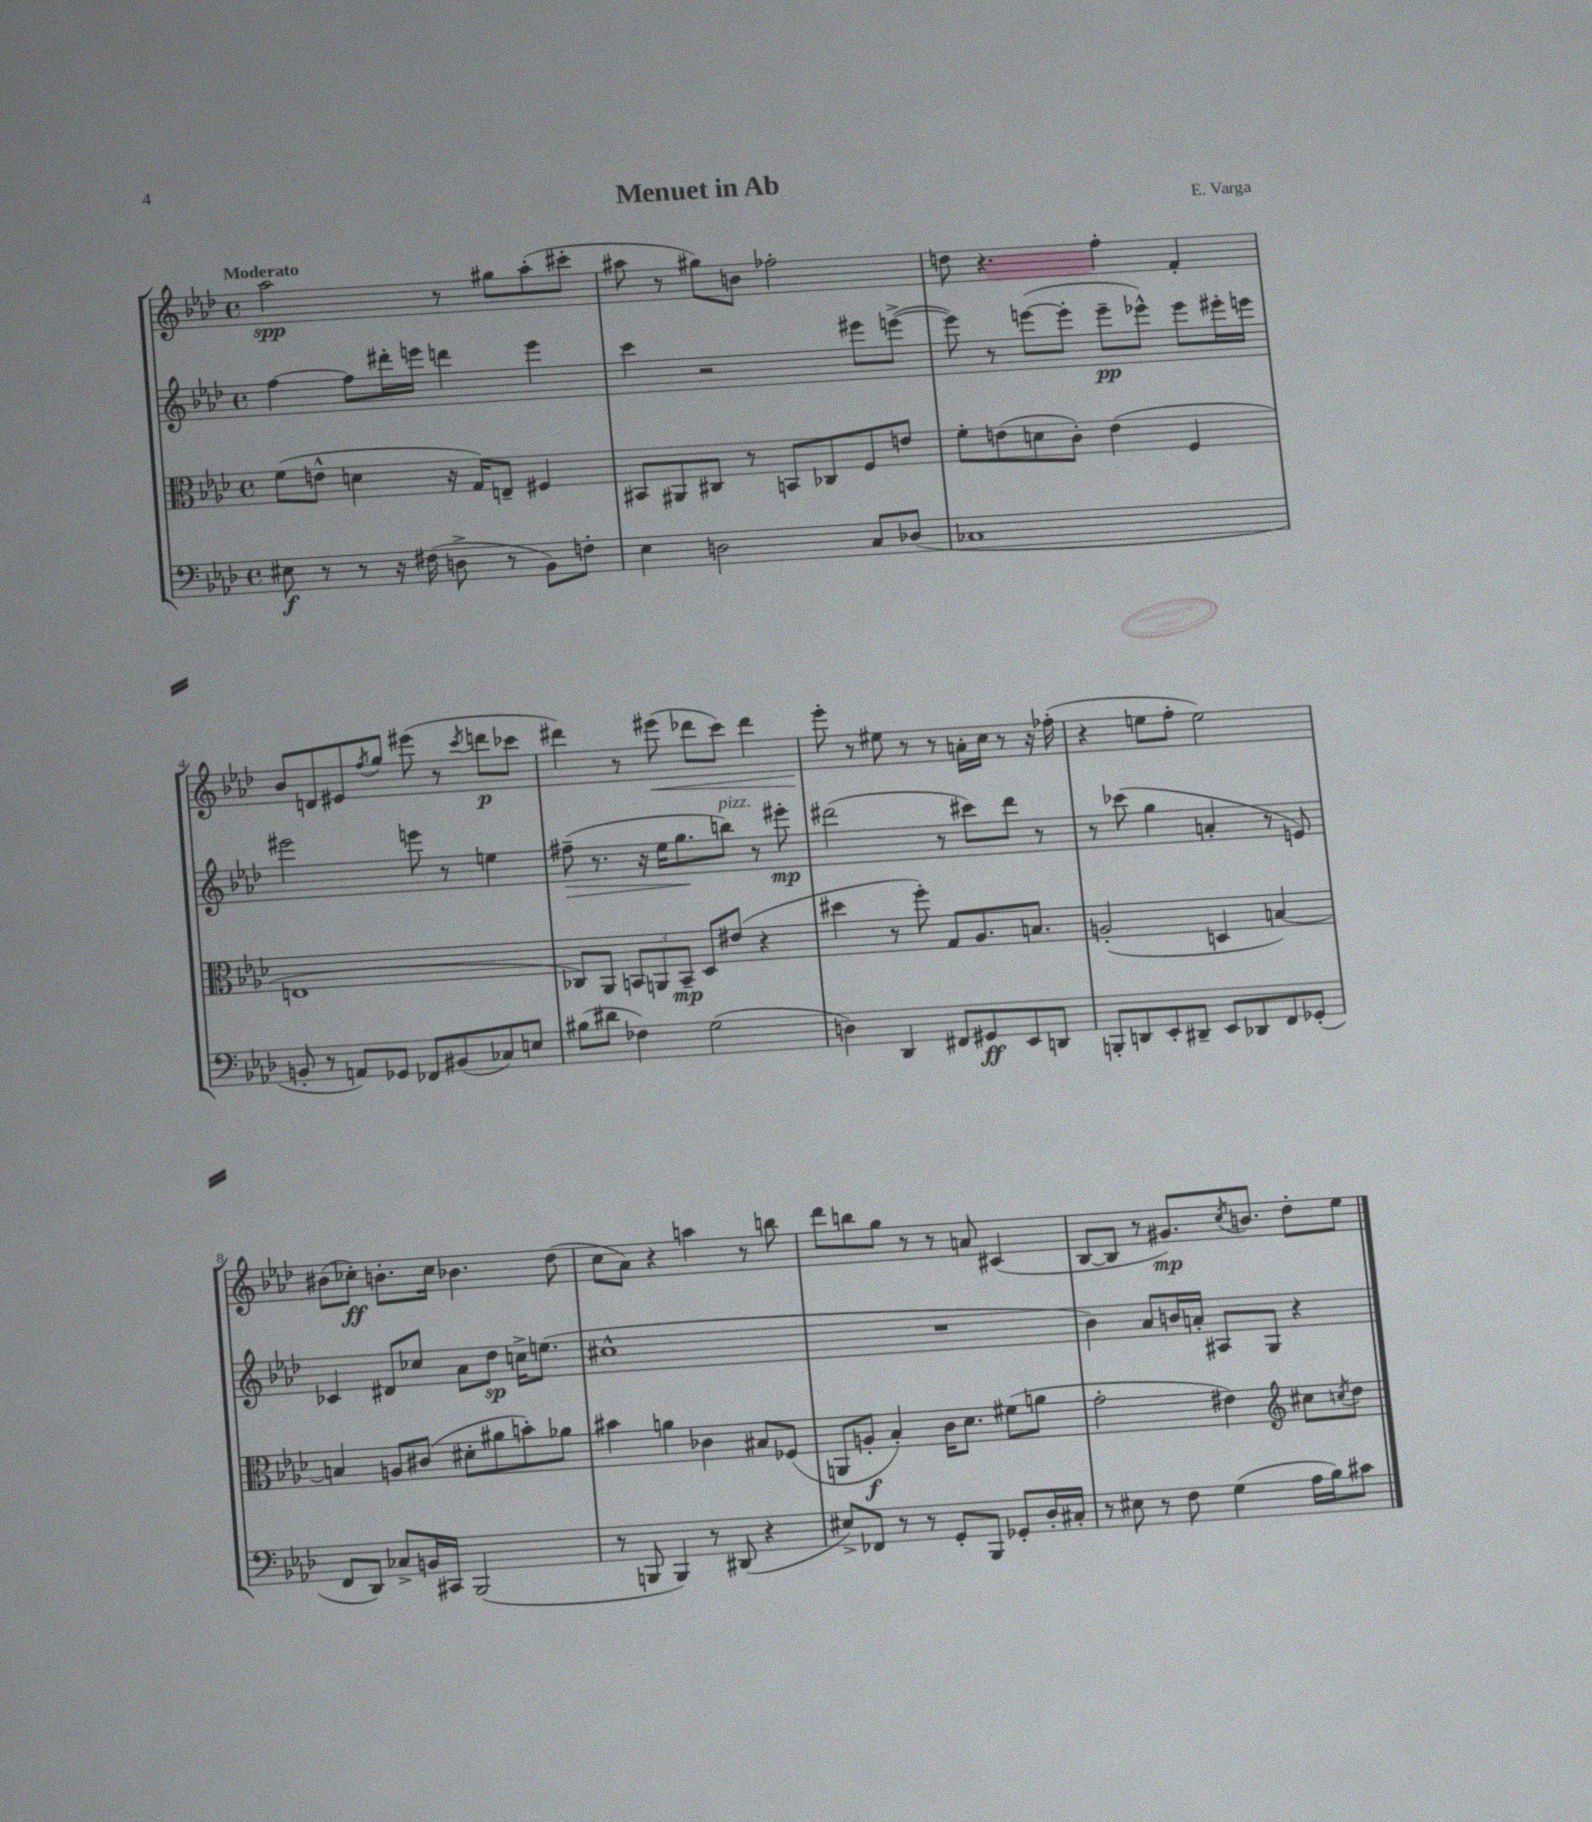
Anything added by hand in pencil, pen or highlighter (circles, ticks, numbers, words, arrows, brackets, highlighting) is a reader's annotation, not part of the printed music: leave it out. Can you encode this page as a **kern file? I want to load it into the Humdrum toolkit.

**kern	**kern	**kern	**kern
*staff4	*staff3	*staff2	*staff1
*clefF4	*clefC3	*clefG2	*clefG2
*k[b-e-a-d-]	*k[b-e-a-d-]	*k[b-e-a-d-]	*k[b-e-a-d-]
*M4/4	*M4/4	*M4/4	*M4/4
*met(c)	*met(c)	*met(c)	*met(c)
8E#	(8f	[4ff	2aa-
8r	8e^^	.	.
8r	4d	8ff]	.
16r	.	16ddd#'	.
(16F#	.	16eee	.
8D^	16r	4ddd	8r
.	16G)	.	.
8r	8E~	.	8gg#
8BB-)	4F#	4eee	(8aa-'
8F'	.	.	8ccc#'
=	=	=	=
4E-	8BB#	4ccc	8aa#
.	8AA#	.	8r
2D	8C#	2r	8gg#)
.	8r	.	8b
.	8BB	.	2ff-'
.	8C-	.	.
8C	8F	8eee#	.
(8D-	8e	([8eee^	.
=	=	=	=
1C-	8f'	8eee])	8dd
.	(8e	8r	4.r
.	8d	([8eee	.
.	8c')	8eee']	.
.	(4e	8eee~	4ff'
.	.	8eee-^^)	.
.	4F	8eee-	4f'
.	.	16eee#'	.
.	.	16eee	.
=	=	=	=
8BB'	1E	2eee#	8b-
8r	.	.	8d
8AA)	.	.	8e#
.	.	.	8qff
8GG-	.	.	8gg
8FF-	.	8eee	(8eee#
(8BB#	.	8r	8r
.	.	.	8qccc
8C-)	.	4ee	8ddd
8E	.	.	8ccc-
=	=	=	=
(8B#	8C-)	(8ff#~	4ddd#)
8d#	8AA-	8.r	.
4F-)	12BB	.	8r
.	.	16r	.
.	12AA	.	.
.	.	16ee-	(8eee#
.	12BB~	.	.
.	.	8.gg	.
(2G	8D-	.	8ddd-
.	(8e#	8bb)	8ccc)
.	4r	8r	4ddd-
.	.	8eee#'	.
=	=	=	=
4D)	4dd#	(2ddd#	8eee-'
.	.	.	8r
4DD-	8r	.	8ee#
.	8ff')	.	8r
8FF#	8G	8r	8r
8GG#	8.A-	8ccc#)	16a'
.	.	.	16cc
8EE-	.	8ddd#	8r
.	8.B	.	.
8DD	.	8r	16r
.	.	.	(16ff-'
=	=	=	=
8BBB'	(2A'	8r	4r
8DD	.	(8ccc-	.
8EE-'	.	4gg	8ee
8DD#~	.	.	8ff'
8EE-	4D	4a'	2ee)
8DD-	.	.	.
8FF	[4B)	8r	.
(8GG-'	.	8e)	.
=	=	=	=
8FF	4B]	4c-	(8b#
8DD-)	.	.	8cc-')
8C-^	8A	8d#	8.b'
16BB	(8c#	8cc-	.
16CC#	.	.	16cc-
(2BBB-	8d#'	8a-	4.b-
.	8a#	8dd-	.
.	8b')	16cc^	.
.	.	(8.ee	.
.	8a-	.	(8dd-
=	=	=	=
8r	4b#	1cc#^^	8cc
8BBB	.	.	8a-)
4BBB)	4a	.	4r
8r	4c-	.	4aa
(8DD#	.	.	.
4r	8B#	.	8r
.	(8F-	.	8bb
=	=	=	=
8E#^)	8AA	1r	8ddd-
8FF-	8A'	.	8bb
8r	4B-')	.	8gg
8r	.	.	8r
8GG'	16c	.	8r
.	8.d-	.	.
8BBB-	.	.	8a
8GG-'	(8f#	.	(4c#
16D-'	8a	.	.
16C#'	.	.	.
=	=	=	=
8r	2g'	4b-)	[8B-
8E#	.	.	8B-]
8r	.	8a-	8r
8F	.	16b	8.g#)
.	.	16a'	.
(4G	4e#)	8A#	.
.	.	.	8qcc
.	.	.	8.b
.	.	8G	.
*	*clefG2	*	*
16A-	8cc#	4r	8dd-'
16B-)	.	.	.
.	8qcc	.	.
8c#	8dd-	.	8ee-
==	==	==	==
*-	*-	*-	*-
